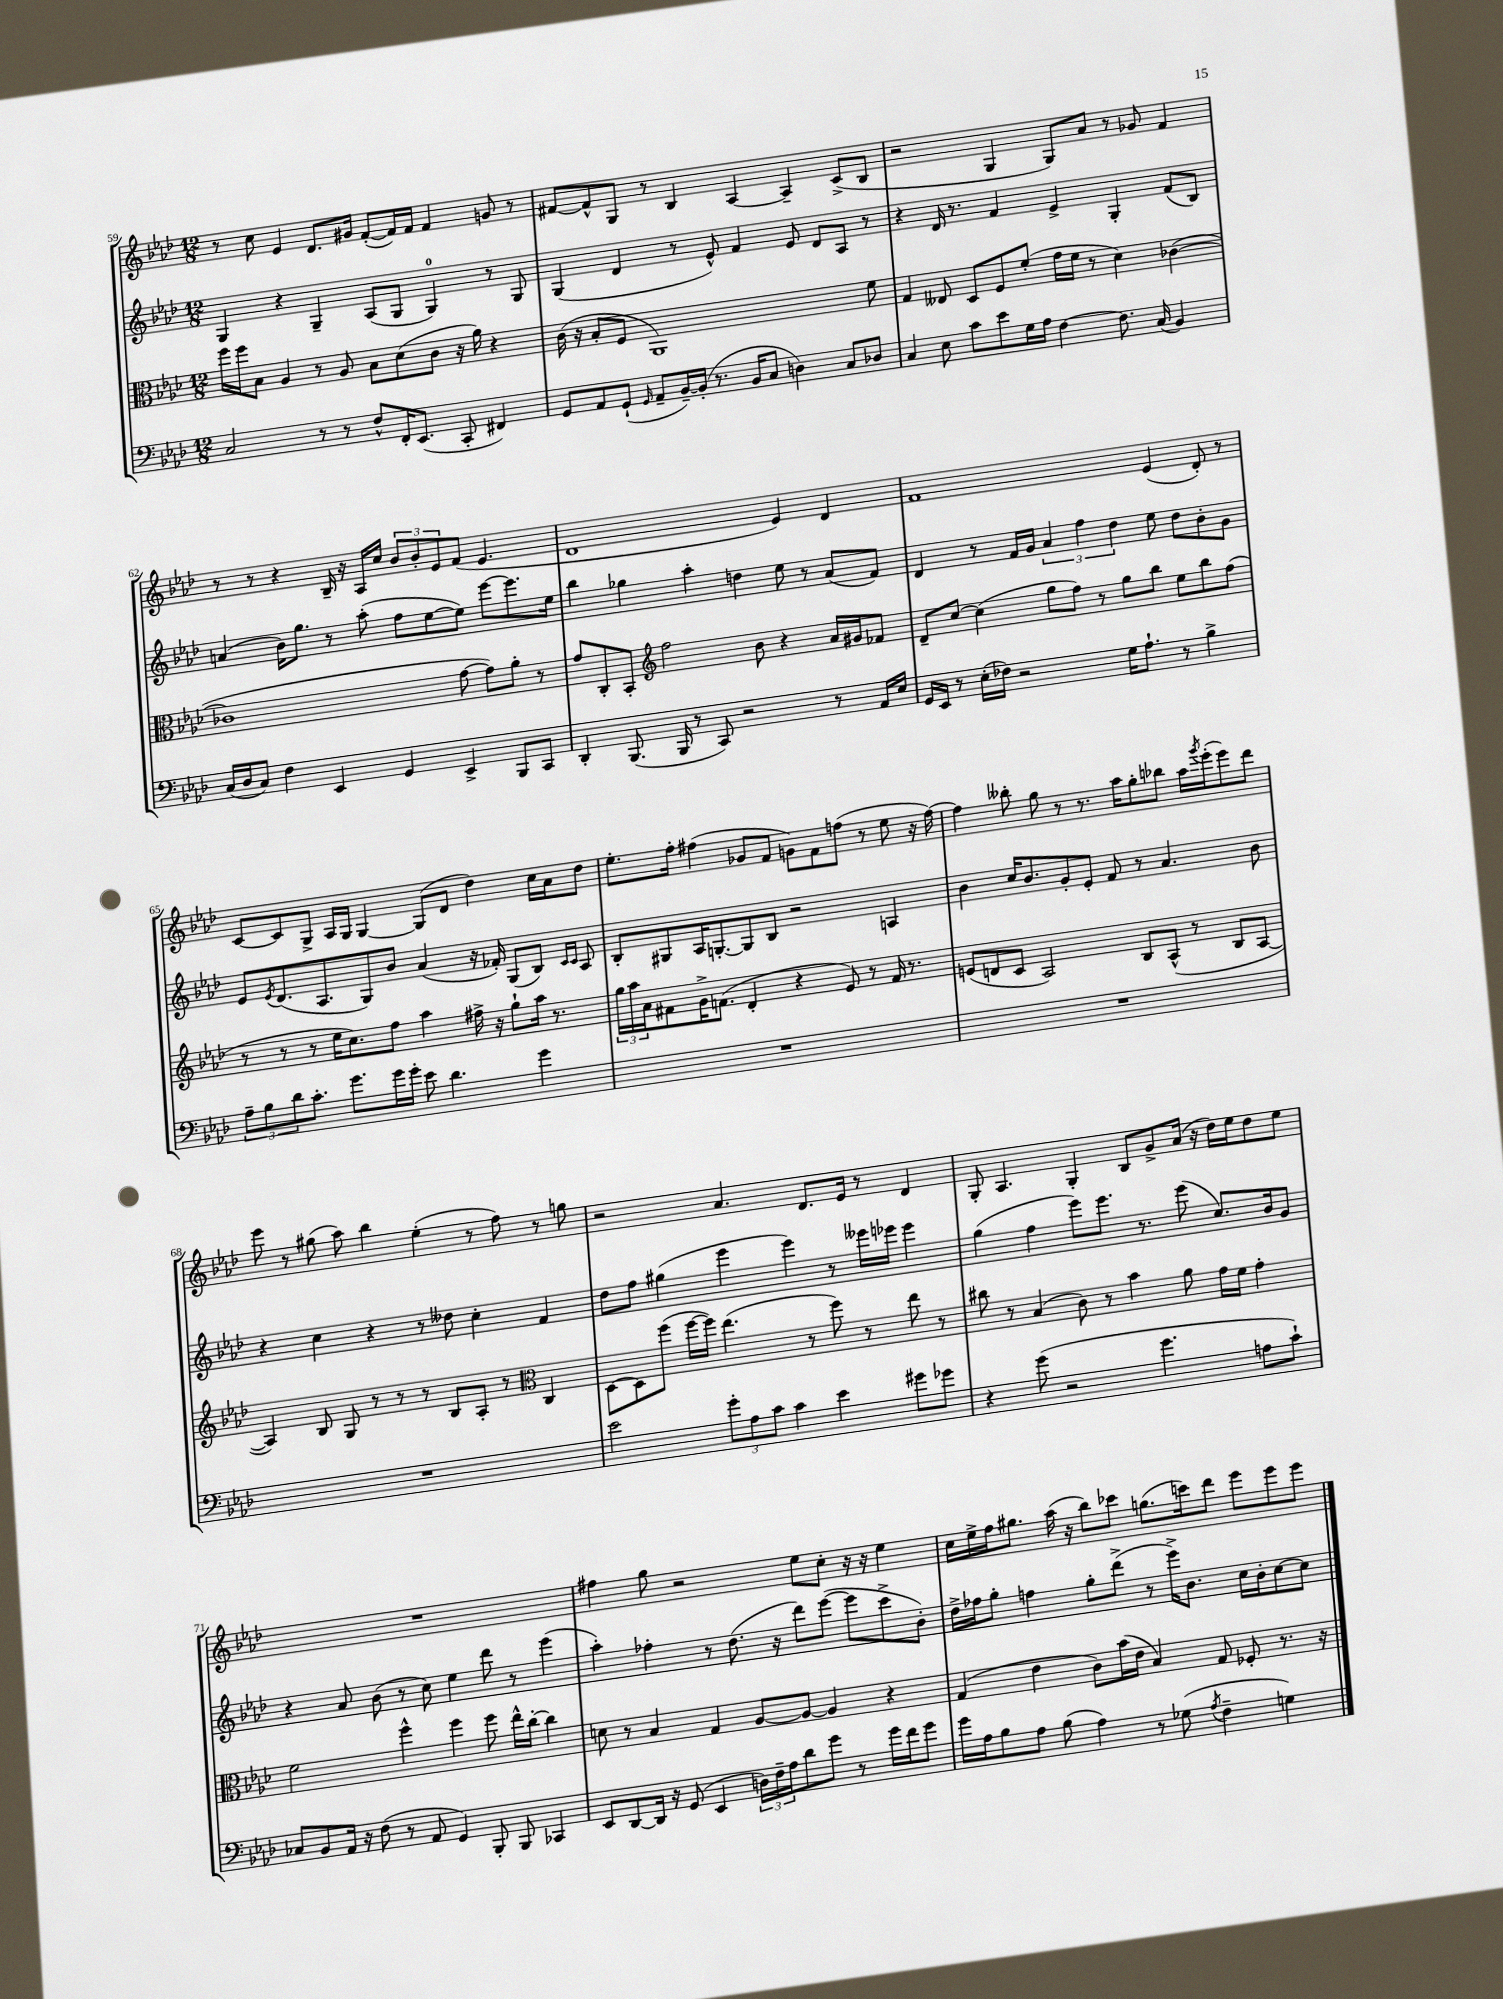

**kern	**kern	**kern	**kern
*part4	*part3	*part2	*part1
*staff4	*staff3	*staff2	*staff1
*clefF4	*clefC3	*clefG2	*clefG2
*k[b-e-a-d-]	*k[b-e-a-d-]	*k[b-e-a-d-]	*k[b-e-a-d-]
*M12/8	*M12/8	*M12/8	*M12/8
=59	=59	=59	=59
2C/	16ff\LL	4G/	8r
.	16ff\J	.	.
.	8B-\J	.	8cc\
.	4A-/	4r	4e-/
8r	8r	4G~/	8.d-/L
8r	8A-/	.	.
.	.	.	16g#X/Jk
8F^^/L	8B-\L	(8A-/L	([8f'/L
16FF'/K	(8d-\	8G/J	16f/L])
(8.EE-/J	.	.	16f/JJ
.	8c\J	4G/)	4f/
8CC'/	16r	.	.
.	16a-\)	.	.
4FF#X/)	4r	8r	8gn/
.	.	8G/	8r
=60	=60	=60	=60
8GG/L	(16c\	(4G/	[8f#X/L
.	16r	.	.
8AA-/	8B-'/L	.	8f#^^/]
(8GG`/J	8F/J	4d-/	8G/J
16qqGG/	.	.	.
8AA-~/L	1AA-)	.	8r
[16BB-~/L)	.	8r	4B-/
(16BB-'/JJ]	.	.	.
8.r	.	8e-^^/)	.
.	.	4f/	[4A-/
16BB-/KL	.	.	.
8C/J	.	.	.
4Dn\)	.	8e-/	4A-~/]
.	.	8d-/L	.
8C/L	.	8A-/J	(8c^/L
8D-X/J	8f\	8r	8B-/J
=61	=61	=61	=61
4C/	4G/	4r	2r
8E-\	8E--X/	16d-/	.
.	.	8.r	.
8c\L	8D-/L	.	.
8e-\	8F/	4f/	4G/
16G\L	(8f'/J	.	.
16A-\JJ	.	.	.
[4F\	16g\LL	4e-^/	8G/L)
.	16f\JJ	.	.
.	8r	.	8a-/J
8.F\]	4d-\)	4G'/	8r
.	.	.	8g-X/
(16C/	.	.	.
4BB-/)	([4c-X\	(8f/L	4f/
.	.	8B-/J)	.
!!LO:LB:g=z
=62	=62	=62	=62
(16C/LL	1c-X]	(4an/	8r
16D-/J	.	.	.
8C/J)	.	.	8r
4F\	.	16b-\KL)	4r
.	.	8.gg\J	.
4EE-/	.	8r	16B-~/
.	.	.	16r
.	.	(8aa-'\	16A-/LL
.	.	.	16cc/JJ
4GG/	.	8ff\L	12b-/L
.	.	.	12b-'/
.	.	[8ee-\	.
.	.	.	12e-/
4EE-^/	[8g\	8ee-\J])	(8f/J
.	8g\L])	[8eee-\L	4.e-/
8BBB-/L	8a-'\J	8.eee-\]	.
8CC/J	8r	.	.
.	.	16ee-\Jk	.
=63	=63	=63	=63
4DD-'/	8g/L	4bb-\	1d-
.	8C'/	.	.
(8.BBB-/	8BB-'/J	4gg-X\	.
*	*clefG2	*	*
.	2ff\	.	.
16BBB-/	.	.	.
8r	.	4aa-'\	.
8CC/)	.	.	.
2r	.	4ddn\	.
.	8b-\	.	.
.	4r	8ee-\	4e-/)
.	.	8r	.
8r	16a-/LL	(8a-/L	4d-/
.	16g#X/J	.	.
16AA-/LL	8f-X/J	8f/J)	.
16E-/JJ	.	.	.
=64	=64	=64	=64
16GG/LL	8d-~/L	4d-/	1f
16EE-/JJ	.	.	.
8r	[8cc/J	.	.
(16E-'\LL	(4cc\]	8r	.
16F-X\JJ)	.	.	.
2r	.	16f/LL	.
.	.	16g/JJ	.
.	8gg\L	6a-/	.
.	8ff\J)	.	.
.	.	6ff\	.
.	8r	.	.
.	.	6dd-\	.
16G\KL	8gg\L	.	.
8.A-`\J	.	.	.
.	8bb-\J	8ee-\	(4e-/
8r	8ee-\L	8dd-\L	.
4B-^\	8bb-\	8b-'\	8d-'/)
.	(8ff\J	8g\J	8r
!!LO:LB:g=z
=65	=65	=65	=65
12A-~\L	8r	8e-/L	[8c/L
12B-\	.	.	.
.	.	8qe-/	.
.	8r	(8.d-/	8c/]
12d-\	.	.	.
8.c'\J	8r	.	8G^/J
.	.	8.A-/	.
.	16ee-\KL	.	16A-/LL
8.g\L	8.cc\)	.	16G/JJ
.	.	8G/)	[4G/
16g\L	8ff\J	8b-/J	.
16g'\JJ	.	.	.
8e-\	4aa-\	(4a-/	(8G/L]
4.d-\	.	.	8d-/J
.	16ff#X^\	16r	4dd-\)
.	16r	16f-X'/)	.
.	8gg`\L	(8G/L	.
4g\	16aa-\Jk	8B-/J)	16cc\LL
.	8.r	.	16a-\J
.	.	16qqc/LL	.
.	.	16qqc/JJ	.
.	.	8A-/	8dd-\J
=66	=66	=66	=66
1.r	24gg\LL	8B-'/L	8.ee-'\L
.	24aa-\	.	.
.	24a-\J	.	.
.	8f#X\	8G#X/	.
.	.	.	16ff'\Jk
.	16g^\K	16A-/K	(4ff#X\
.	(8.fn\J	[8.Gn'/	.
.	4d-'/	8G/]	8g-X/L
.	.	8B-/J	8f/J
.	4r	2r	8gn\L)
.	.	.	8f\
.	8e-/)	.	(8ffn\J
.	8r	.	8r
.	16f/	4An/	8ee-\
.	8.r	.	.
.	.	.	16r
.	.	.	[16ff\)
=67	=67	=67	=67
1.r	(8en/L	4b-\	4ff\]
.	8dn/	.	.
.	8c/J	16cc/KL	8bb--X'\
.	.	8.b-/	.
.	2A-/)	.	8gg\
.	.	8g'/	8r
.	.	8e-'/J	8.r
.	.	8f/	.
.	.	.	16aa-\KL
.	8B-/L	8r	8gg'\
.	(8A-^^/J	4.a-/	8bb-X\J
.	8r	.	16aa-\LL
.	.	.	8qggg/
.	.	.	(16eee-'\J
.	8B-/L	.	8eee-\)
.	[8A-/J	8b-\	8ddd-\J
!!LO:LB:g=z
=68	=68	=68	=68
1.r	4A-/])	4r	8eee-\
.	.	.	8r
.	8B-/	4cc\	(8gg#X\
.	8G/	.	8aa-\)
.	8r	4r	4bb-\
.	8r	.	.
.	8r	8r	(4ee-'\
.	8B-/L	8dd--X\	.
.	8A-'/J	4cc'\	8r
.	8r	.	8ff\)
*	*clefC3	*	*
.	4C/	4f/	8r
.	.	.	8ggn\
=69	=69	=69	=69
2e-\	[8D-\L	8dd-\L	2r
.	8D-\]	8ff\J	.
.	(8ff\J	(4gg#X\	.
.	[16ff\LL	.	.
.	16ff\JJ])	.	.
12g'\L	(4.ee-\	4eee-\	4.a-/
12A-\	.	.	.
12c\J	.	.	.
4c\	.	4eee-\)	.
.	8r	.	8.d-/L
4e-\	8ff\)	8r	.
.	.	.	16e-/Jk
.	8r	16eee--X\LL	8r
.	.	16eee-X\JJ	.
8g#X\L	8ee-\	4eee-\	4d-/
8g-X\J	8r	.	.
=70	=70	=70	=70
4r	8cc#X\	(4gg\	8G'/
.	8r	.	4.A-/
(8g\	(4B-/	4ff\	.
2r	.	.	.
.	8c\)	8eee-\L)	4G'/
.	8r	8.eee-\J	.
.	4b-\	.	8B-/L
.	.	8.r	.
4.g\	.	.	8g^/
.	8a-\	(8eee-\	(16a-/Jk
.	.	.	16r
.	16g\LL	8.cc/L)	16dd-\LL)
.	16f\JJ	.	16ee-\J
8An\L	4g'\	.	8dd-\
.	.	16b-/k	.
8c`\J)	.	8g/J	8ee-\J
!!LO:LB:g=z
=71	=71	=71	=71
8C-X/L	2f\	4r	1.r
8BB-/	.	.	.
16AA-/Jk	.	8a-/	.
16r	.	.	.
(8F\	.	(8b-\	.
8r	4ff^^\	8r	.
8AA-/	.	8cc\)	.
4GG/)	4ff\	4ee-\	.
8BBB-'/	8ff\	8ddd-\	.
8BBB-/	16ee-^^\LL	8r	.
.	[16cc'\JJ	.	.
4CC-X/	4cc\]	(4eee-\	.
=72	=72	=72	=72
8EE-/L	8dn\	4aa-'\)	4ff#X\
[8DD-/	8r	.	.
16DD-/Jk]	4B-/	4ff-X'\	8gg\
16r	.	.	.
(8GG/	.	.	2r
4EE-/	4G/	8r	.
.	.	(8.dd-\	.
24Dn\LL)	[8A-/L	.	.
24F~\	.	.	.
.	.	16r	.
24A-\J	.	.	.
8d-\	8A-/J_	8ddd-\L)	8ee-\L
8g\J	4A-/]	([8eee-\J	8cc'\J
8r	.	8eee-\L]	16r
.	.	.	16r
16g\LL	4r	8ccc^\	4ee-\
16f\J	.	.	.
8g\J	.	8b-'\J)	.
=73	=73	=73	=73
16g\LL	(4G/	16dd-^\LL	16cc\LL
16A-\J	.	16ff-X\J	16ee-^\
8B-\	.	8gg'\J	16ff\J
.	.	.	8.gg#X\J
8A-\J	4e-\	4ffn\	.
(8B-\	.	.	(16aa-\
.	.	.	16r
4A-\)	8c\L)	8gg'\L	8bb-\L)
.	(16b-\L	(8ddd-^\J	8ccc-X\J
.	16e-\JJ	.	.
8r	4B-/)	8r	(8.ggn\L
(8G-X\	.	16eee-^\KL)	.
.	.	8.b-\J	16cccn\k)
8qA-/	.	.	.
4F~\	8G/	.	8ddd-\J
.	8F-X'/	16cc\LL	8eee-\L
.	.	16b-'\J	.
4Gn\)	8.r	[8cc\	8eee-\
.	.	8cc\J]	8eee-\J
.	16r	.	.
==	==	==	==
*-	*-	*-	*-
